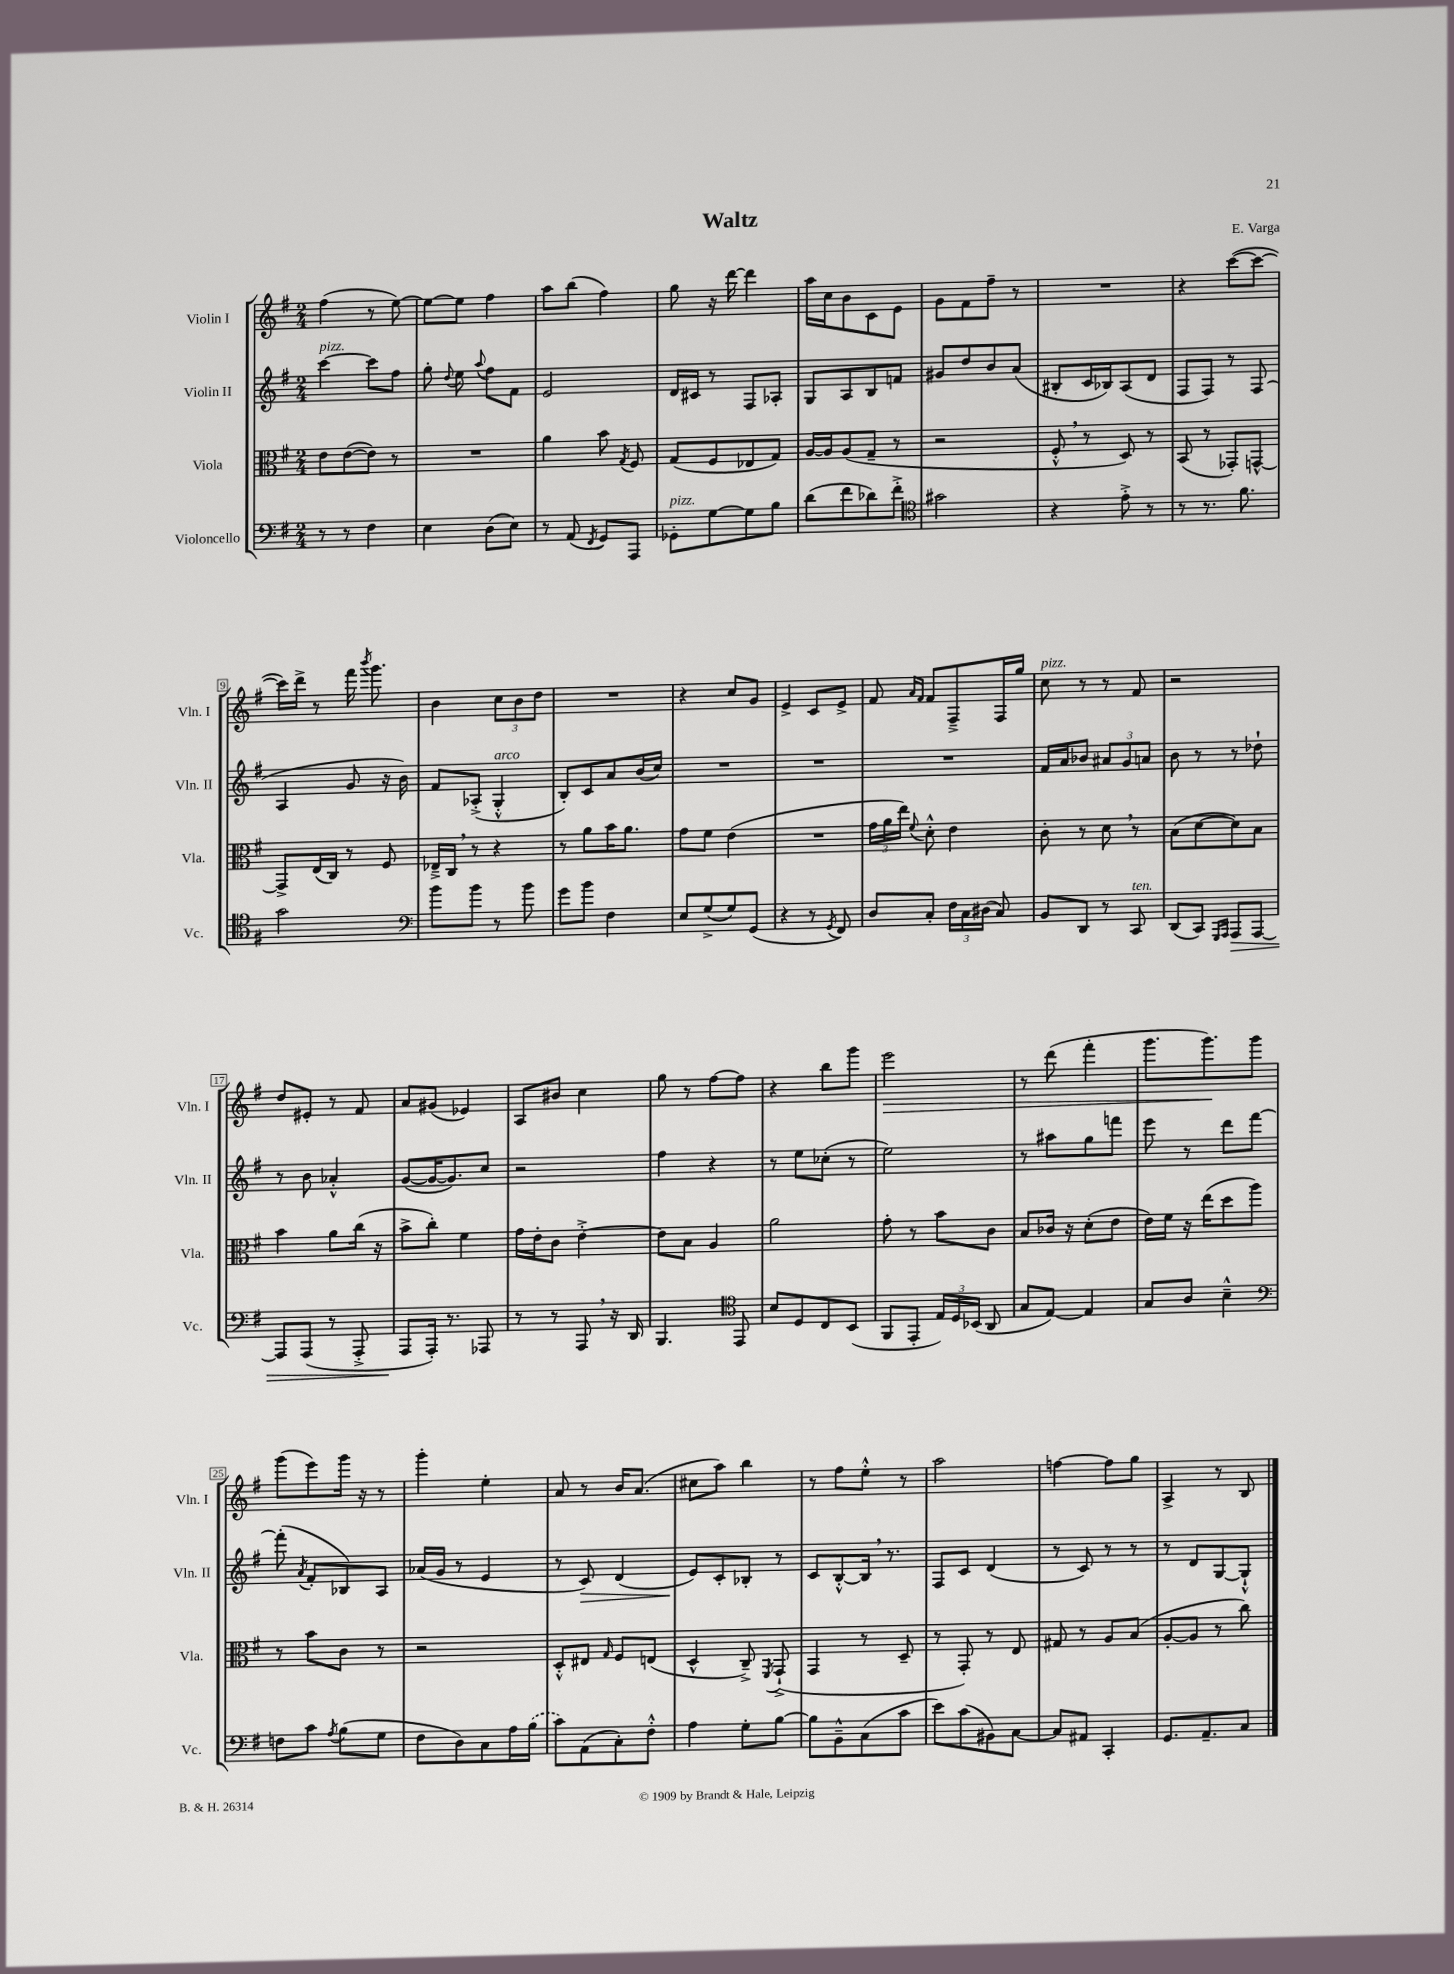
\header { title = "Waltz" composer = "E. Varga" }
<<
\new StaffGroup <<
\new Staff = "s0" \with { instrumentName = "Violin I" shortInstrumentName = "Vln. I" } {
    \clef treble \key g \major \numericTimeSignature \time 2/4
    \autoBeamOff fis''4( r8 e''8~) |
    e''8[~ e''8] fis''4 |
    a''8[ b''8]( fis''4) |
    g''8 r16 d'''16~ d'''4 |
    a''16[ c''16 b'8 c'8 e'8] |
    g'8[ fis'8 fis''8]-- r8 |
    R2 |
    r4 c'''8[~( c'''8]~ |
    c'''16[) d'''16]-> r8 fis'''16 \acciaccatura { b'''8 } g'''8. |
    b'4 \tuplet 3/2 { c''8[ b'8 d''8] } |
    R2 |
    r4 c''8[ g'8] |
    e'4-> c'8[ e'8]-> |
    fis'8 \grace { a'16[ fis'16] } fis'8[ fis8---> fis16 g''16] |
    c''8^\markup { \italic "pizz." } r8 r8 fis'8 |
    r2 |
    d''8[ eis'8]-. r8 fis'8 |
    a'8[ gis'8]( ees'4) |
    a8[ bis'8] c''4 |
    g''8 r8 fis''8[~ fis''8] |
    r4 b''8[ g'''8] |
    e'''2\> |
    r8 d'''8( fis'''4-. |
    g'''8.[ g'''8.\!) g'''8] |
    g'''8[( e'''8) g'''16] r16 r8 |
    g'''4-. e''4-. |
    a'8 r8 b'16[ a'8.]( |
    cis''8[ a''8]) b''4 |
    r8 fis''8[ e''8]-.-^ r8 |
    a''2 |
    f''4~ f''8[ g''8] |
    a4-> r8 b8 \bar "|." |
}
\new Staff = "s1" \with { instrumentName = "Violin II" shortInstrumentName = "Vln. II" } {
    \clef treble \key g \major \numericTimeSignature \time 2/4
    \autoBeamOff c'''4~^\markup { \italic "pizz." } c'''8[ fis''8] |
    g''8-. \appoggiatura { d''8 } e''8 \appoggiatura { a''8 } fis''8[ fis'8] |
    e'2 |
    d'16[ cis'16] r8 fis8[ aes8]-. |
    g8[ a8 b8 f'8] |
    gis'8[ d''8 b'8 a'8]( |
    bis8[-. c'16 bes16) a8( d'8] |
    fis8[ fis8]) r8 fis8( |
    a4 g'8 r16 b'16) |
    fis'8[ aes8]-.->( g4-.-^^\markup { \italic "arco" } |
    b8[-.) c'8 a'8 b'16( c''16]) |
    R2 |
    R2 |
    R2 |
    fis'16[ a'16 bes'8] \tuplet 3/2 { ais'8[ g'8 a'8] } |
    b'8 r8 r8 des''8-! |
    r8 b'8 aes'4-.-^ |
    g'8[~( g'16~ g'8.) c''8] |
    r2 |
    fis''4 r4 |
    r8 e''8[ ces''8]-.( r8 |
    e''2) |
    r8 ais''8[ g''8 f'''8] |
    e'''8 r8 d'''8[ fis'''8]~ |
    fis'''8-.( \acciaccatura { a'8 } fis'8[-. bes8) a8] |
    aes'16[( g'16] r8 e'4 |
    r8 c'8\>) d'4( |
    e'8[\!) c'8-. bes8]-. r8 |
    c'8[ b8~-.-^ b16] \breathe r8. |
    fis8[ c'8] d'4( |
    r8 c'8) r8 r8 |
    r8 d'8[ g8~ g8]-!-^ \bar "|." |
}
\new Staff = "s2" \with { instrumentName = "Viola" shortInstrumentName = "Vla." } {
    \clef alto \key g \major \numericTimeSignature \time 2/4
    \autoBeamOff e'8[ e'8~( e'8]) r8 |
    R2 |
    a'4 b'8 \acciaccatura { g8 } fis8 |
    g8[( fis8 ees8 g8]) |
    a16[~ a16 a8( g8]-- r8 |
    r2 |
    fis8-.-^ \breathe r8 d8) r8 |
    b,8( r8 ges,8[-.) g,8]~-^ |
    g,8[-> e16( c16]) r8 fis8 |
    ees16[---> c16] \breathe r8 r4 |
    r8 a'8[ b'16 a'8.] |
    g'8[ fis'8] e'4( |
    R2 |
    \tuplet 3/2 { g'16[ a'16 e''16]) } \appoggiatura { fis'8 } d'8-.-^ e'4 |
    c'8-. r8 d'8 \breathe r8 |
    b8[( d'8~ d'8) b8] |
    b'4 a'8[ c''16]( r16 |
    b'8[-> c''8]-.) fis'4 |
    g'16[ e'16-. c'8] e'4~-.-> |
    e'8[ b8] a4 |
    a'2 |
    g'8-. r8 b'8[ c'8] |
    b8[ ces'16] r16 d'8[-.( e'8] |
    e'16[) fis'16] r16 e''16[( d''8 a''8]) |
    r8 b'8[ c'8] r8 |
    r2 |
    d8[-.-^ eis8] \grace { g16 } fis8[ e8]( |
    d4-^ c8--->) \acciaccatura { fis,8 } g,8-!->( |
    g,4 r8 d8-- |
    r8 g,8-.) r8 e8 |
    gis8 r8 a8[ b8]( |
    a8[~-. a8] r8 c''8) \bar "|." |
}
\new Staff = "s3" \with { instrumentName = "Violoncello" shortInstrumentName = "Vc." } {
    \clef bass \key g \major \numericTimeSignature \time 2/4
    \autoBeamOff r8 r8 fis4 |
    e4 d8[( e8]) |
    r8 a,8( \acciaccatura { fis,8 } g,8[) a,,8] |
    ges,8[-.^\markup { \italic "pizz." } g8~ g8 b8] |
    d'8[( fis'8 des'8) fis'8]-.-> |
    \clef tenor gis'2 |
    r4 e'8-.-> r8 |
    r8 r8. fis'8. |
    g'2 |
    \clef bass b'8[ b'8] r8 b'8 |
    g'8[ b'8] fis4 |
    e8[ g8->( g8) g,8]( |
    r4 r8 \acciaccatura { g,8 } fis,8) |
    d8[ c8]-. \tuplet 3/2 { fis16[ c16 dis16]( } c8) |
    b,8[ d,8] r8 c,8^\markup { \italic "ten." } |
    d,8[( c,8]) \grace { g,,16[ a,,16] } a,,8[\> a,,8]~ |
    a,,8[ a,,8]( r8 a,,8-.-> |
    a,,8[\! a,,16]-.) r8. aes,,8 |
    r8 r8 a,,8 \breathe r16 d,16 |
    b,,4. \clef tenor e,8 |
    b8[ d8 c8 b,8]( |
    fis,8[ e,8]-. \tuplet 3/2 { e16[) d16 bes,16]( } a,8 |
    g8[ e8]~) e4 |
    g8[ a8] b4---^ |
    \clef bass f8[ c'8] \acciaccatura { a8 } b8[( g8] |
    fis8[ d8) c8 a16 \once \slurDashed b16]( |
    c'8[) a,8( c8-.) fis8]-.-^ |
    a4 g8[-. b8]~ |
    b8[ b,8---^ c8( c'8] |
    e'8[) c'8( bis,8) c8]~ |
    c8[ ais,8] c,4-. |
    g,8.[ a,8.-- c8] \bar "|." |
}
>>
>>
\layout { \context { \Score \override BarNumber.stencil = #(make-stencil-boxer 0.1 0.3 ly:text-interface::print) } }
